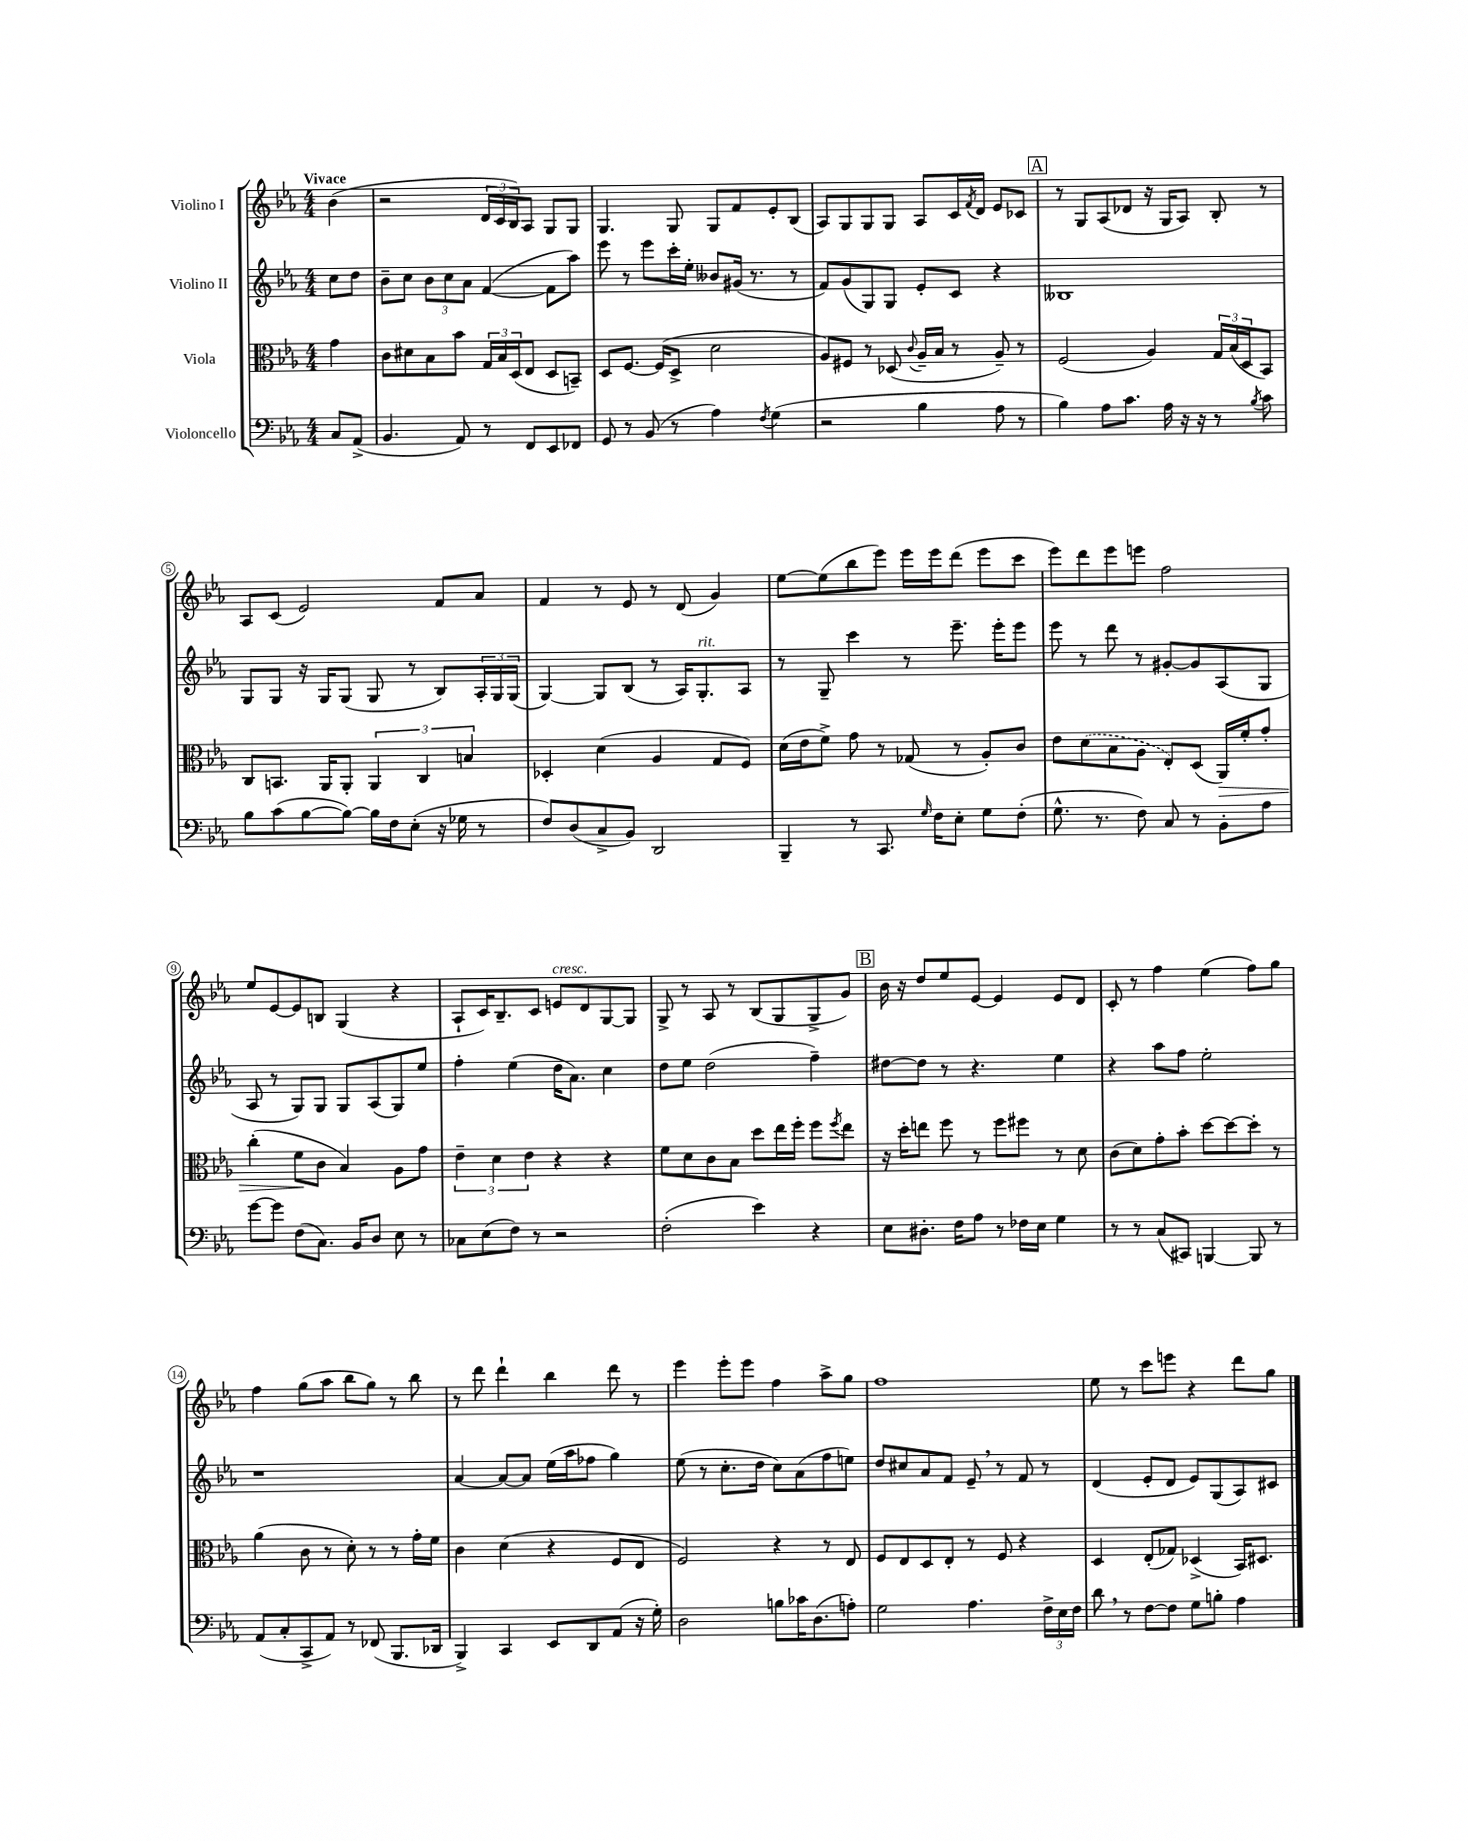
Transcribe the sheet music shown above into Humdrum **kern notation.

**kern	**kern	**dynam	**kern	**kern
*part4	*part3	*part3	*part2	*part1
*staff4	*staff3	*staff3	*staff2	*staff1
*I"Violoncello	*I"Viola	*	*I"Violino II	*I"Violino I
*clefF4	*clefC3	*	*clefG2	*clefG2
*k[b-e-a-]	*k[b-e-a-]	*	*k[b-e-a-]	*k[b-e-a-]
*M4/4	*M4/4	*	*M4/4	*M4/4
=	=	=	=	=
!	!	!	!	!LO:TX:a:B:t=Vivace
8C/L	4g\	.	8cc\L	(4b-\
(8AA-^/J	.	.	8dd\J	.
=1	=1	=1	=1	=1
4.BB-/	8c\L	.	8b-~\L	2r
.	8d#X\	.	8cc\J	.
.	8B-\	.	12b-\L	.
.	.	.	12cc\	.
8AA-/)	8b-\J	.	.	.
.	.	.	12a-\J	.
8r	24G/LL	.	([4f/	24d/LL
.	24B-/	.	.	24c/
.	(24D/J	.	.	24B-/J)
8FF/L	8E-/J	.	.	8A-/J
8EE-/	8D/L	.	8f\L]	8G/L
8FF-X/J	8BBn~/J)	.	8aa-\J)	8G/J
=2	=2	=2	=2	=2
8GG/	8D/L	.	8eee-\	4.G/
8r	[8.F/J	.	8r	.
(8BB-/	.	.	8eee-\L	.
.	(16F/KL]	.	.	.
8r	8D^/J	.	16ccc'\L	8G/
.	.	.	16ee-'\JJ	.
4A-\)	2d\	.	8b--X/L	8G/L
.	.	.	(16g#X/Jk	8f/
.	.	.	8.r	.
8qF/	.	.	.	.
(4G\	.	.	.	8e-'/
.	.	.	8r	(8B-/J
=3	=3	=3	=3	=3
2r	8A-/L)	.	8f/L)	8A-/L)
.	8F#X/J	.	(8g/	8G/
.	8r	.	8G/)	8G/
.	(8D-X/	.	8G/J	8G/J
.	8qqc/	.	.	.
4B-\	16A-~/LL	.	8e-'/L	8A-/L
.	16B-/JJ	.	.	.
.	8r	.	8c/J	16c/L
.	.	.	.	8qf/
.	.	.	.	16d/JJ
8A-\	8A-~/)	.	4r	8e-/L
8r	8r	.	.	8c-X/J
!!LO:REH:place=s1:t=A
=4	=4	=4	=4	=4
4B-\)	(2F/	.	1B--X	8r
.	.	.	.	8G/L
8A-\L	.	.	.	(8A-/
8.c\J	.	.	.	8d-X/J
.	4A-/)	.	.	16r
16A-\	.	.	.	16G/KL
16r	.	.	.	8A-/J)
16r	.	.	.	.
8r	24G/LL	.	.	8B-'/
.	(24B-/	.	.	.
.	24D/J	.	.	.
8qB-/	.	.	.	.
8c\	8BB-/J)	.	.	8r
!!LO:LB:g=z
=5	=5	=5	=5	=5
8B-\L	8C/L	.	8G/L	8A-/L
(8c\	8.BBn/J	.	8G/J	(8c/J
[8B-\	.	.	16r	2e-/)
.	16AA-/KL	.	16G/KL	.
8B-\J_)	8AA-'/J	.	(8G/J	.
16B-\LL]	6AA-/	.	8G/	.
16F\J	.	.	.	.
(8E-'\J	.	.	8r	.
.	6C/	.	.	.
16r	.	.	8B-/L)	8f/L
16G-X\	.	.	.	.
.	6Bn/	.	.	.
8r	.	.	24A-'/L	8a-/J
.	.	.	24G/	.
.	.	.	(24G/JJ	.
=6	=6	=6	=6	=6
8F/L)	4D-X'/	.	[4G/)	4f/
(8D/	.	.	.	.
8C^/	(4d\	.	8G/L]	8r
8BB-/J)	.	.	(8B-/J	8e-/
2DD/	4A-/	.	8r	8r
.	.	.	16A-/KL)	(8d/
!	!	!	!LO:TX:a:i:t=rit.	!
.	.	.	8.G'/	.
.	8G/L	.	.	4g/)
.	8F/J)	.	8A-/J	.
=7	=7	=7	=7	=7
4BBB-~/	(16d\LL	.	8r	[8ee-\L
.	16e-\J	.	.	.
.	8f^\J)	.	8G~/	(8ee-\]
8r	8g\	.	4ccc\	8bb-\
8.CC/	8r	.	.	8eee-\J)
.	(8G-X/	.	8r	16eee-\LL
16qqG/	.	.	.	.
16F\KL	.	.	.	16eee-\J
8E-'\J	8r	.	8.eee-~\	(8ddd\J
8G\L	8A-'/L)	.	.	8eee-\L
.	.	.	16eee-'\KL	.
(8F'\J	8c/J	.	8eee-\J	8ccc\J
=8	=8	=8	=8	=8
8.G^^\	8e-\L	.	8eee-\	8eee-\L)
.	(8d\	.	8r	8ddd\
8.r	.	.	.	.
.	8B-\	.	8ddd\	8eee-\
8F\)	8A-\J	.	8r	8eeen\J
8C/	8E-'/L)	.	[8g#X'/L	2ff\
8r	(8D/J	.	8g#/]	.
!	!	!LO:HP:b	!	!
8BB-'\L	16AA-/LL)	>	(8A-/	.
.	16f'/J	.	.	.
8A-\J	8g'/J	.	8G/J	.
!!LO:LB:g=z
=9	=9	=9	=9	=9
[8g\L	(4cc'\	.	8A-/	8ee-/L
8g\J]	.	.	8r	[8e-/
(8F\L	8f\L	.	8G/L)	8e-/]
8.C\J)	8c\J	]	8G/J	8Bn/J
.	4B-/)	.	8G/L	(4G/
16BB-/KL	.	.	.	.
8D/J	.	.	(8A-/	.
8E-\	8A-\L	.	8G/)	4r
8r	8g\J	.	8ee-/J	.
=10	=10	=10	=10	=10
8C-X\L	6e-~\	.	4ff'\	8A-`/L
(8E-\	.	.	.	16c/K)
.	6d\	.	.	.
.	.	.	.	8.B-~/
8F\J)	.	.	(4ee-\	.
.	6e-\	.	.	.
8r	.	.	.	8c/J
!	!	!	!	!LO:TX:a:i:t=cresc.
2r	4r	.	16dd\KL	8en/L
.	.	.	8.a-\J)	.
.	.	.	.	8d/
.	4r	.	4cc\	[8G/
.	.	.	.	8G/J]
=11	=11	=11	=11	=11
(2F'\	8f\L	.	8dd\L	8G^/
.	8d\	.	8ee-\J	8r
.	8c\	.	(2dd\	8A-/
.	8B-\J	.	.	8r
4e-\)	8dd\L	.	.	(8B-/L
.	16ee-\L	.	.	8G/
.	16ff'\JJ	.	.	.
4r	8ff\L	.	4ff~\)	8G^/
.	8qff/	.	.	.
.	8ee-\J	.	.	8g/J)
!!LO:REH:place=s1:t=B
=12	=12	=12	=12	=12
8E-\L	16r	.	[8dd#X\L	16b-\
.	16dd'\KL	.	.	16r
8.D#X'\J	8een\J	.	8dd#\J]	8dd/L
.	8ff\	.	8r	8ee-/
16F\KL	.	.	.	.
8A-\J	8r	.	4.r	[8e-/J
8r	8ff\L	.	.	4e-/]
16F-X\LL	8ff#X\J	.	.	.
16E-\JJ	.	.	.	.
4G\	8r	.	4ee-\	8e-/L
.	8d\	.	.	8d/J
=13	=13	=13	=13	=13
8r	(8c\L	.	4r	8c'/
8r	8d\)	.	.	8r
(8C/L	8g'\	.	8aa-\L	4ff\
8CC#X/J)	8b-'\J	.	8ff\J	.
[4BBBn/	[8dd\L	.	2ee-'\	(4ee-\
.	8dd\_	.	.	.
8BBB/]	8dd'\J]	.	.	8ff\L)
8r	8r	.	.	8gg\J
!!LO:LB:g=z
=14	=14	=14	=14	=14
(8AA-/L	(4a-\	.	1r	4ff\
8C'/	.	.	.	.
8CC^/	8c\	.	.	(8gg\L
8AA-/J)	8r	.	.	8aa-\J
8r	8d'\)	.	.	8bb-\L
(8FF-X/	8r	.	.	8gg\J)
8.BBB-/L	8r	.	.	8r
.	16g'\LL	.	.	8bb-\
16DD-X/Jk	16f\JJ	.	.	.
=15	=15	=15	=15	=15
4BBB-^/)	4c\	.	[4a-/	8r
.	.	.	.	8ddd\
4CC/	(4d\	.	8a-/L_	4ddd`\
.	.	.	8a-/J]	.
8EE-/L	4r	.	(16ee-\LL	4bb-\
.	.	.	16aa-\J	.
8DD/	.	.	8ff-X\J	.
(8AA-/J	8F/L	.	4gg\)	8ddd\
16r	8E-/J	.	.	8r
16G'\)	.	.	.	.
=16	=16	=16	=16	=16
2D\	2F/)	.	(8ee-\	4eee-\
.	.	.	8r	.
.	.	.	8.cc'\L	8eee-'\L
.	.	.	.	8eee-\J
.	.	.	16dd\Jk	.
8Bn\L	4r	.	8cc\L)	4ff\
16c-X\K	.	.	(8a-\	.
(8.D\	.	.	.	.
.	8r	.	8ff\	8aa-^\L
8An'\J)	8E-/	.	8een\J)	8gg\J
=17	=17	=17	=17	=17
2G\	8F/L	.	8dd/L	1ff
.	8E-/	.	8cc#X/	.
.	8D/	.	8a-/	.
.	8E-'/J	.	8f/J	.
4.A-\	8r	.	8e-~,/	.
.	8F/	.	8r	.
.	4r	.	8f/	.
24F^\LL	.	.	8r	.
24E-\	.	.	.	.
24F\JJ	.	.	.	.
=18	=18	=18	=18	=18
8d,\	4D/	.	(4d/	8ee-\
8r	.	.	.	8r
[8F\L	(8E-'/L	.	8e-'/L	8ccc\L
8F\J]	8G-X/J)	.	8d/J	8eeen\J
8G\L	(4D-X^/	.	8e-/L)	4r
8Bn'\J	.	.	(8G/	.
4A-\	16BB-/KL)	.	8A-/)	8ddd\L
.	8.D#X/J	.	.	.
.	.	.	8c#X/J	8gg\J
==	==	==	==	==
*-	*-	*-	*-	*-
